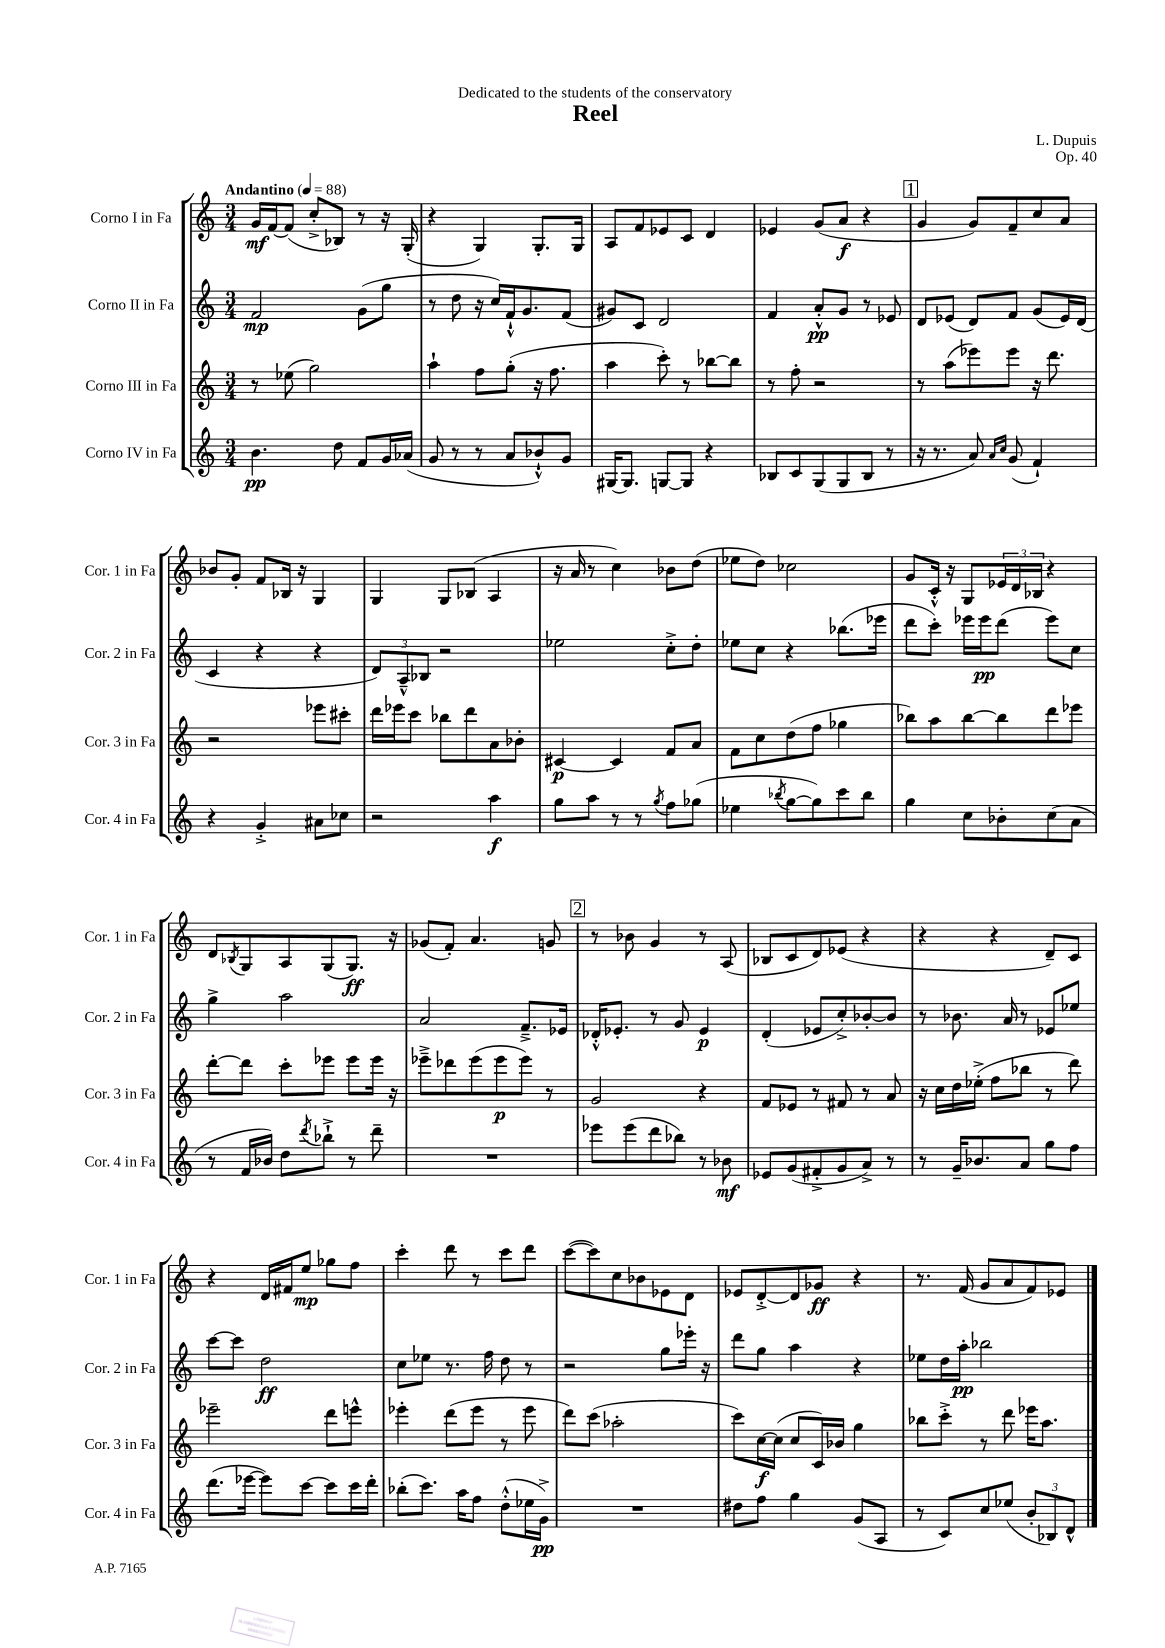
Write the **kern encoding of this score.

**kern	**kern	**kern	**kern
*staff4	*staff3	*staff2	*staff1
*clefG2	*clefG2	*clefG2	*clefG2
*k[]	*k[]	*k[]	*k[]
*M3/4	*M3/4	*M3/4	*M3/4
*MM88	*MM88	*MM88	*MM88
4.b	8r	2f	16g
.	.	.	[16f
.	(8ee-	.	(8f]
.	2gg)	.	8cc'^
8dd	.	.	8B-)
8f	.	(8g	8r
16g	.	8gg	16r
(16a-	.	.	(16G'
=	=	=	=
8g	4aa`	8r	4r
8r	.	8dd	.
8r	8ff	16r	4G)
.	.	16cc)	.
8a	(8gg'	16f`^^	.
.	.	8.g	.
8b-`^^)	16r	.	8.G'
.	8.ff	.	.
8g	.	(8f	.
.	.	.	16G
=	=	=	=
[16G#	4aa	8g#)	8A
8.G#]	.	.	.
.	.	8c	8f
[8G	8ccc')	2d	8e-
8G]	8r	.	8c
4r	[8bb-	.	4d
.	8bb-]	.	.
=	=	=	=
8B-	8r	4f	4e-
8c	8ff'	.	.
(8G	2r	8a'^^	(8g
8G	.	8g	8a
8B-	.	8r	4r
8r	.	8e-	.
=	=	=	=
16r	8r	8d	4g
8.r	.	.	.
.	(8aa	(8e-	.
8a)	8eee-)	8d)	8g)
16qqa	.	.	.
16qqcc	.	.	.
(8g	8eee-	8f	8f~
4f`)	16r	(8g	8cc
.	8.ddd	.	.
.	.	16e-)	8a
.	.	(16d	.
=	=	=	=
4r	2r	4c	8b-
.	.	.	8g'
4g'^	.	4r	8f
.	.	.	16B-
.	.	.	16r
8a#	8eee-	4r	4G
8cc-	8ccc#'	.	.
=	=	=	=
2r	16ddd	12d)	4G
.	16eee-	.	.
.	.	12A~^^	.
.	8ccc	.	.
.	.	12B-	.
.	8bb-	2r	8G
.	8ddd	.	(8B-
4aa	8a	.	4A
.	8b-'	.	.
=	=	=	=
8gg	[4c#	2ee-	16r
.	.	.	16a
8aa	.	.	8r
8r	4c#]	.	4cc)
8r	.	.	.
8qgg	.	.	.
8ff	8f	8cc'^	8b-
(8gg-	8a	8dd'	(8dd
=	=	=	=
4ee-	8f	8ee-	8ee-
.	8cc	8cc	8dd)
8qbb-	.	.	.
[8gg	(8dd	4r	2cc-
8gg])	8ff	.	.
8ccc	4gg-	(8.bb-	.
8bb-	.	.	.
.	.	16eee-	.
=	=	=	=
4gg	8bb-)	8ddd	8g
.	8aa	8ccc')	16c'^^
.	.	.	16r
8cc	[8bb-	16eee-	8G
.	.	16eee-	.
8b-'	8bb-]	(8ddd	24e-
.	.	.	24d
.	.	.	24B-
(8cc	8ddd	8eee-)	4r
8a	8eee-	8cc	.
=	=	=	=
8r	[8ddd'	4gg^	8d
.	.	.	8qB-
16f	8ddd]	.	8G
16b-)	.	.	.
8dd	8ccc'	2aa	8A
8qddd	.	.	.
8bb-`^	8eee-	.	(8G
8r	8eee-	.	8.G)
8ddd~	16eee-	.	.
.	16r	.	16r
=	=	=	=
2.r	8eee-~^	2a	(8g-
.	8ddd-	.	8f')
.	(8eee-	.	4.a
.	8eee-	.	.
.	8eee-)	8.f~^	.
.	8r	.	8g
.	.	16e-	.
=	=	=	=
8eee-	2g	16d-'^^	8r
.	.	8.e-'	.
(8eee-	.	.	8b-
8ddd	.	8r	4g
8bb-)	.	8g	.
8r	4r	4e-	8r
8b-	.	.	(8A
=	=	=	=
8e-	8f	(4d'	8B-
(8g	8e-	.	8c
8f#'^	8r	8e-	8d)
8g	8f#	8cc'^)	(8e-
8a^)	8r	[8b-'	4r
8r	8a	8b-]	.
=	=	=	=
8r	16r	8r	4r
.	16cc	.	.
16g~	16dd	8.b-	.
8.b-	(16ee-'^	.	.
.	8ff	.	4r
.	.	16a	.
8a	8bb-	8r	.
8gg	8r	8e-	8d~)
8ff	8ddd)	8ee-	8c
=	=	=	=
(8.ddd	2eee-~	[8ccc	4r
.	.	8ccc]	.
[16eee-	.	.	.
8eee-])	.	2dd	16d
.	.	.	16f#
[8ccc	.	.	8ee
8ccc]	8ddd	.	8gg-
16ccc	8eee^^	.	8ff
16ddd'	.	.	.
=	=	=	=
(8bb-'	4eee-'	8cc	4ccc'
8.ccc)	.	8ee-	.
.	(8ddd	8.r	8ddd
16aa	.	.	.
8ff	8eee-	.	8r
.	.	16ff	.
(8dd'^^	8r	8dd	8ccc
16ee-	8eee-	8r	8ddd
16g^)	.	.	.
=	=	=	=
2.r	8ddd)	2r	([8ccc
.	(8ccc	.	8ccc])
.	2aa-'	.	8cc
.	.	.	8b-
.	.	8gg	8e-
.	.	16eee-'	8d
.	.	16r	.
=	=	=	=
8dd#	8ccc)	8ddd	8e-
8ff	[16cc	8gg	[8d'^
.	(16cc]	.	.
4gg	8cc	4aa	8d]
.	16c)	.	8g-
.	16b-	.	.
(8g	4gg	4r	4r
8A	.	.	.
=	=	=	=
8r	8bb-	8ee-	8.r
8c)	8ccc'^	16dd	.
.	.	16aa'	(16f
8cc	8r	2bb-	8g
(8ee-	8ddd	.	8a
12b'	16eee-	.	8f)
.	8.aa	.	.
12B-)	.	.	.
.	.	.	8e-
12d^^	.	.	.
==	==	==	==
*-	*-	*-	*-
